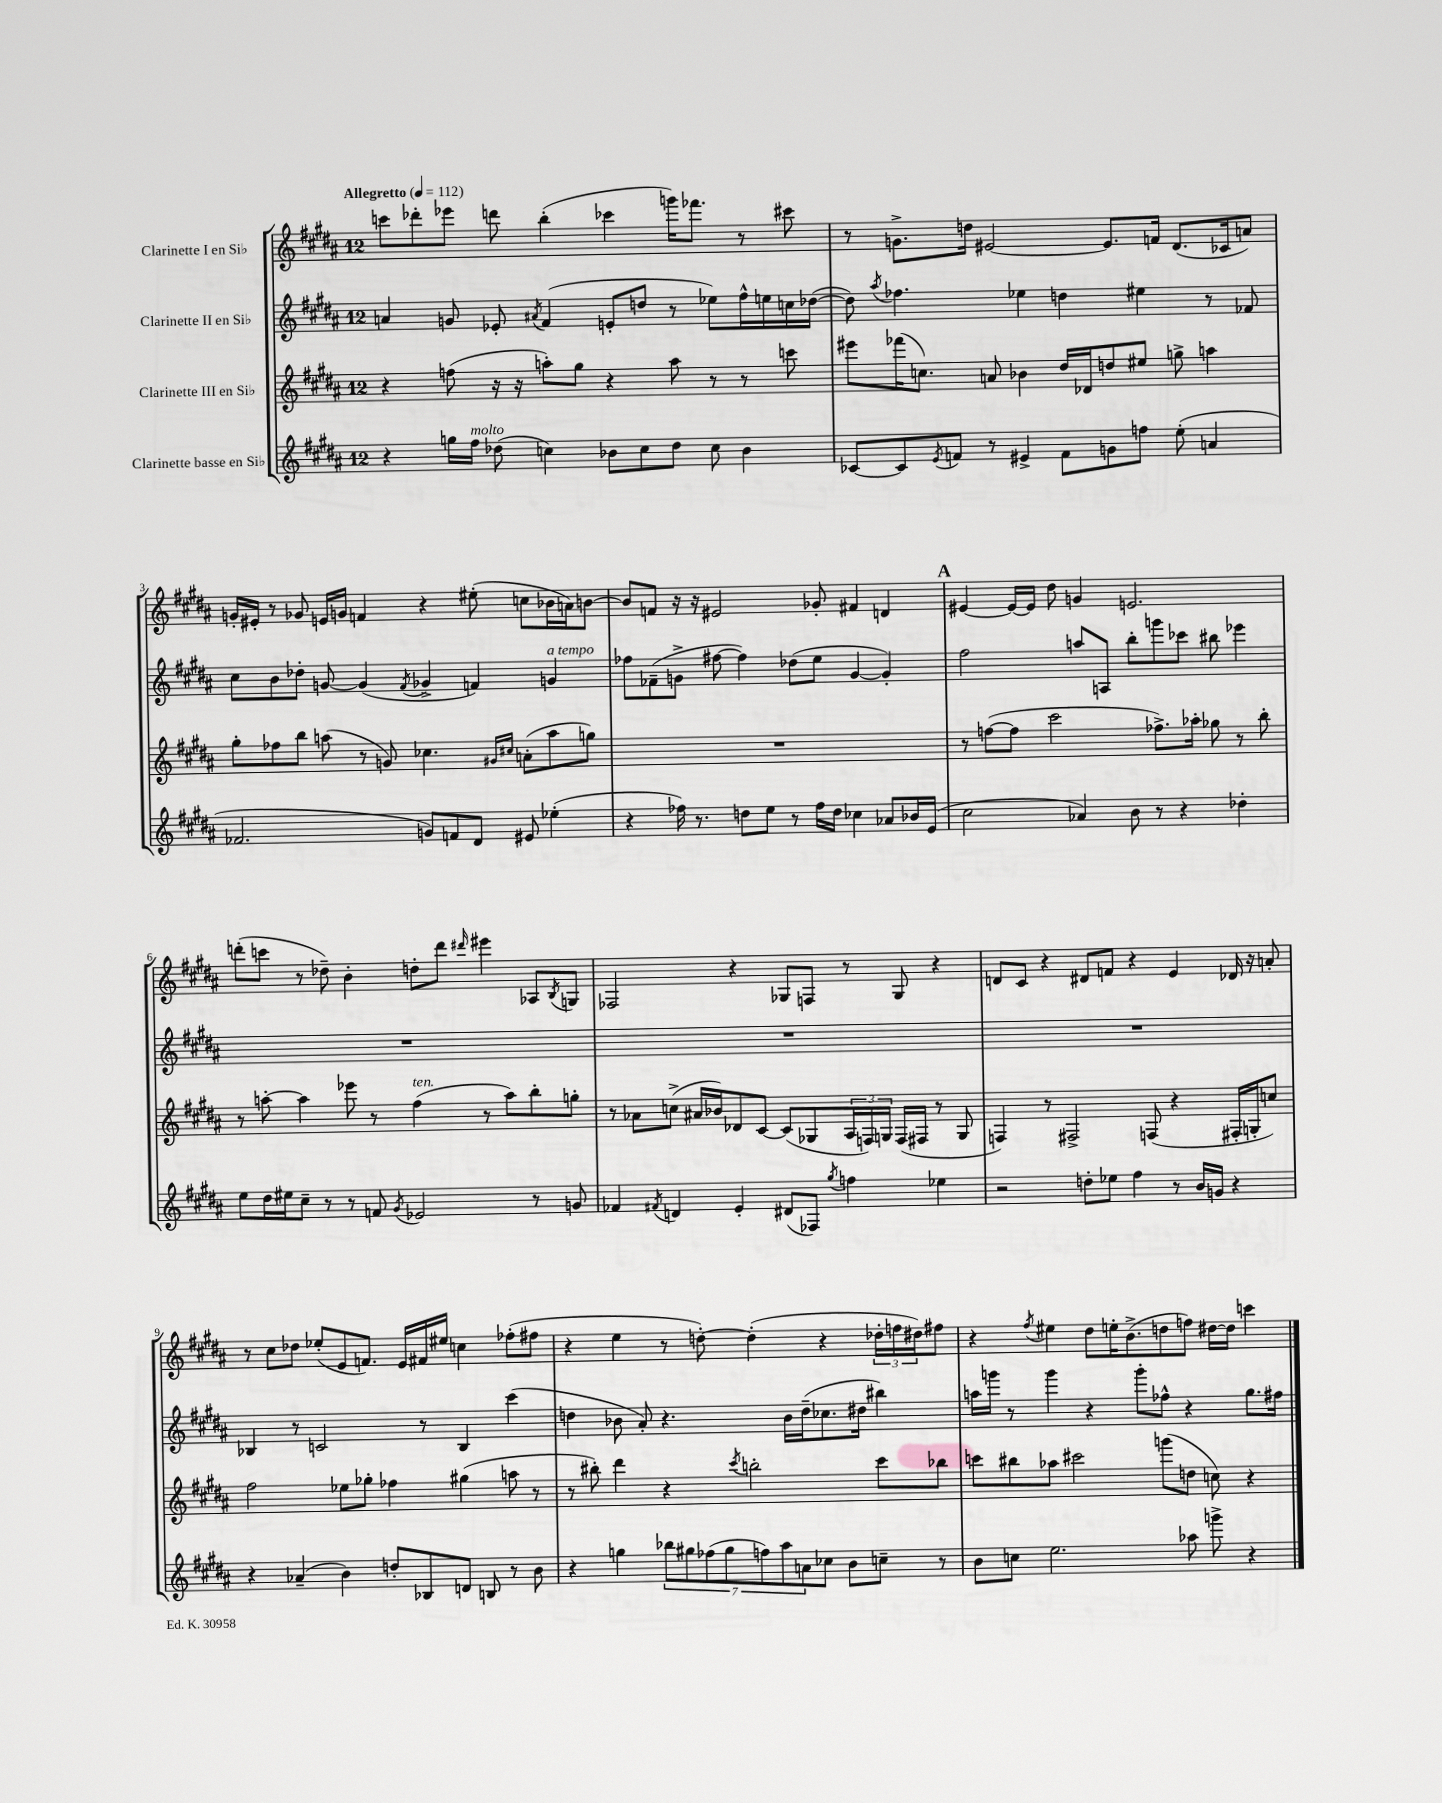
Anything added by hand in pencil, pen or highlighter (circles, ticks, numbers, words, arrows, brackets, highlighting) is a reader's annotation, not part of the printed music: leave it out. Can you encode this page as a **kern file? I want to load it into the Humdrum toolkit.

**kern	**kern	**kern	**kern
*part4	*part3	*part2	*part1
*staff4	*staff3	*staff2	*staff1
*I"Clarinette basse en Si♭	*I"Clarinette III en Si♭	*I"Clarinette II en Si♭	*I"Clarinette I en Si♭
*clefG2	*clefG2	*clefG2	*clefG2
*k[f#c#g#d#a#]	*k[f#c#g#d#a#]	*k[f#c#g#d#a#]	*k[f#c#g#d#a#]
*M12/8	*M12/8	*M12/8	*M12/8
*MM112	*MM112	*MM112	*MM112
=1	=1	=1	=1
!	!	!	!LO:TX:a:B:t=Allegretto
4r	4r	4an/	8cccn\L
.	.	.	8ddd-X'\
16ggn\LL	(8ffn\	8gn/	8eee-X\J
!LO:TX:a:i:t=molto	!	!	!
16ff#\JJ	.	.	.
(8dd-X\	16r	8e-X'/	8dddn\
.	16r	.	.
.	.	8qa#X/	.
4ccn\)	8aan'\L)	(4f#/	(4bb'\
.	8gg#\J	.	.
8b-X\L	4r	8en'/L	4ccc-X\
8cc\	.	8ddn/J	.
8dd-\J	8aa\	8r	16gggn\KL)
.	.	.	8.fff-X\J
8cc\	8r	8ee-X\L)	.
4b-\	8r	16ff#^^\L	8r
.	.	16een\	.
.	8cccn\	16ccn\	8ccc#X\
.	.	([16dd-X\JJ	.
=2	=2	=2	=2
[8c-X/L	8eee#X\L	8dd-\])	8r
.	.	8qaa#/	.
8c-/]	(16fff-X\K	4.ff-X\	8.gn^\L
.	8.ccn\J)	.	.
8qe/	.	.	.
8fn/J	.	.	.
.	.	.	16ddn\Jk
8r	8an/	.	[2e#X/
4e#X^/	4b-X\	4ee-X\	.
8f\L	16dd#/LL	4ddn\	.
.	16d-X/J	.	.
8gn\	8ddn/	.	8.e#/L]
8ffn\J	8ee#X/J	4ee#X\	.
.	.	.	16fn/Jk
(8ee'\	8ggn^\	.	(8.d#/L
4an/	4aan\	8r	.
.	.	.	16c-X/k
.	.	8f-X/	8an/J)
!!LO:LB:g=z
=3	=3	=3	=3
2.f-X/	8gg#'\L	8cc#\L	16gn'/LL
.	.	.	16e#X'/JJ
.	8ff-X\	8b\	8r
.	8bb\J	8dd-X'\J	8g-X/
.	(8aan\	[8gn/	16en/LL
.	.	.	16gn/JJ
.	8r	(4g/]	4fn/
.	8gn/)	.	.
.	.	8qf#/	.
8gn/L)	4.cc-X\	4g-X^/	4r
8fn/	.	.	.
8d#/J	.	4fn/)	(8ee#X'\
.	16qqg#X/LL	.	.
.	16qqcc#X/JJ	.	.
8e#X/	(8an'\L	.	8ccn\L
!	!	!LO:TX:a:i:t=a tempo	!
(4ee-X'\	8aa\	4gn/	16b-X\L
.	.	.	16an\J)
.	8ggn\J)	.	[8bn\J
=4	=4	=4	=4
4r	1.r	8ff-X\L	8b/L]
.	.	(8f-X~\	8fn/J
16ff-X\)	.	8gn^\J	16r
8.r	.	.	16r
.	.	[8ff#X\	2e#X/
8ddn\L	.	4ff#\])	.
8ee\J	.	.	.
8r	.	(8dd-X\L	.
16ff-\LL	.	8ee\J	8g-X'/
16dd\JJ	.	.	.
4cc-X\	.	[4g/	4f#X/
8a-X/L	.	4g'/])	4dn/
16b-X/L	.	.	.
(16e/JJ	.	.	.
!!LO:REH:place=s1:t=A
=5	=5	=5	=5
2cc#\	8r	2ff#\	[4e#X/
.	([8ffn\L	.	.
.	8ff\J]	.	16e#/LL_
.	.	.	16e#/JJ]
.	2ccc#\	.	8dd#\
4a-X/)	.	8aan/L	4gn/
.	.	8An/J	.
8b\	.	8bb'\L	2.en/
8r	8.ff-X^\L)	8gggn\	.
4r	.	8ccc-X\J	.
.	16aa-X'\Jk	.	.
.	8gg-X\	8bb#X\	.
4dd-X'\	8r	4eee-X\	.
.	8bb'\	.	.
!!LO:LB:g=z
=6	=6	=6	=6
8ee\L	8r	1.r	(8dddn'\L
16dd#\L	[8aan'\	.	8cccn\J
16ee#X\J	.	.	.
8cc#~\J	4aa\]	.	8r
8r	.	.	8dd-X~\)
8r	8eee-X\	.	4b'\
8fn/	8r	.	.
8qg#/	.	.	.
!	!LO:TX:a:i:t=ten.	!	!
2e-X/	(4ff#\	.	8ddn'\L
.	.	.	8ddd\J
.	.	.	16qqddd#X/
.	8r	.	4eee#X\
.	8aa\L)	.	.
8r	8bb'\	.	8A-X/L
.	.	.	8qB/
8gn/	8ggn'\J	.	8Gn/J
=7	=7	=7	=7
4f-X/	8r	1.r	2F-X/
.	8a-X\L	.	.
8qf#X/	.	.	.
4dn/	(8ccn^\J	.	.
.	16a#X/LL	.	.
.	16b-X/J)	.	.
4e'/	8d-X/	.	4r
.	[8c#/J	.	.
(8d#X/L	(8c#/L]	.	8G-X/L
8F-X/J)	8G-X/	.	8Fn/J
8qgg#/	.	.	.
4ffn\	24A#/L	.	8r
.	24Fn/)	.	.
.	24Gn/JJ	.	.
.	(16F/LL	.	8G-/
.	16F#X/JJ	.	.
4ee-X\	8r	.	4r
.	8G/	.	.
=8	=8	=8	=8
2r	4Fn/)	1.r	8dn/L
.	.	.	8c#/J
.	8r	.	4r
.	2F#X^/	.	.
8ddn'\L	.	.	8d#X/L
8ee-X\J	.	.	8fn/J
4ff#\	.	.	4r
.	(8Fn/	.	.
8r	4r	.	4e/
16b/LL	.	.	.
16gn/JJ	.	.	.
4r	16F#X'/LL	.	16d-X/
.	16Gn'/J	.	16r
.	8ccn/J)	.	8an'/
!!LO:LB:g=z
=9	=9	=9	=9
4r	2ff#\	4B-X/	8r
.	.	.	8cc#\L
(4a-X~/	.	8r	8dd-X\J
.	.	2cn/	(8ee-X'/L
4b\)	8ee-X\L	.	8e/
.	8gg-X'\J	.	8.fn/J)
8ddn'/L	4ff-X\	.	.
.	.	.	16e/LL
8B-X/	.	8r	16f#X/
.	.	.	16ee#X/JJ
8dn/J	(4gg#X\	4B-/	4ccn\
8Bn/	.	.	.
8r	8aan\	(4ccc#\	(8ff-X'\L
8b\	8r	.	8ff#X\J
=10	=10	=10	=10
4r	8r	4ddn\	4r
.	8bb#X'\)	.	.
4ggn\	4ddd#\	8b-X\	4ee\
.	.	8a#'/)	.
14bb-X\L	4r	4.r	8r
14gg#X\	.	.	.
.	.	.	[8ddn'\)
(14ff-X\	.	.	.
14gg#\	.	.	.
.	8qccc#/	.	.
.	2bbn'\	.	(4dd'\]
14ffn\)	.	.	.
14aa#\	.	.	.
.	.	16b-\LL	.
14an\	.	.	.
.	.	(16dd~\J	.
8cc-X\J	.	8.cc-X\	4r
8b\L	.	.	.
.	.	16dd#X\Jk	.
8ccn~\J	8ccc#\L	4bb#X\)	24dd-X'\LL
.	.	.	24ffn\
.	.	.	24dd#X\J)
8r	8bb-X\J	.	8ff#X\J
=11	=11	=11	=11
8b\L	8cccn\L	16aan\LL	4r
.	.	16gggn\JJ	.
8ccn\J	8bb#X\	8r	.
.	.	.	8qff#/
2.ee\	8aa-X\J	4ggg\	4ee#X\
.	2ccc#X\	.	.
.	.	4r	8dd#\L
.	.	.	16een'\K
.	.	.	(8.b^\
.	.	8ggg'\L	.
.	(8gggn\L	8ff-X^^\J	8ddn\
8aa-X\	8ddn\J	4r	8ffn\J)
8gggn^\	8ccn\)	.	[16dd#X\LL
.	.	.	16dd#\JJ]
4r	4r	8.gg#\L	4cccn\
.	.	16ff#X\Jk	.
==	==	==	==
*-	*-	*-	*-
